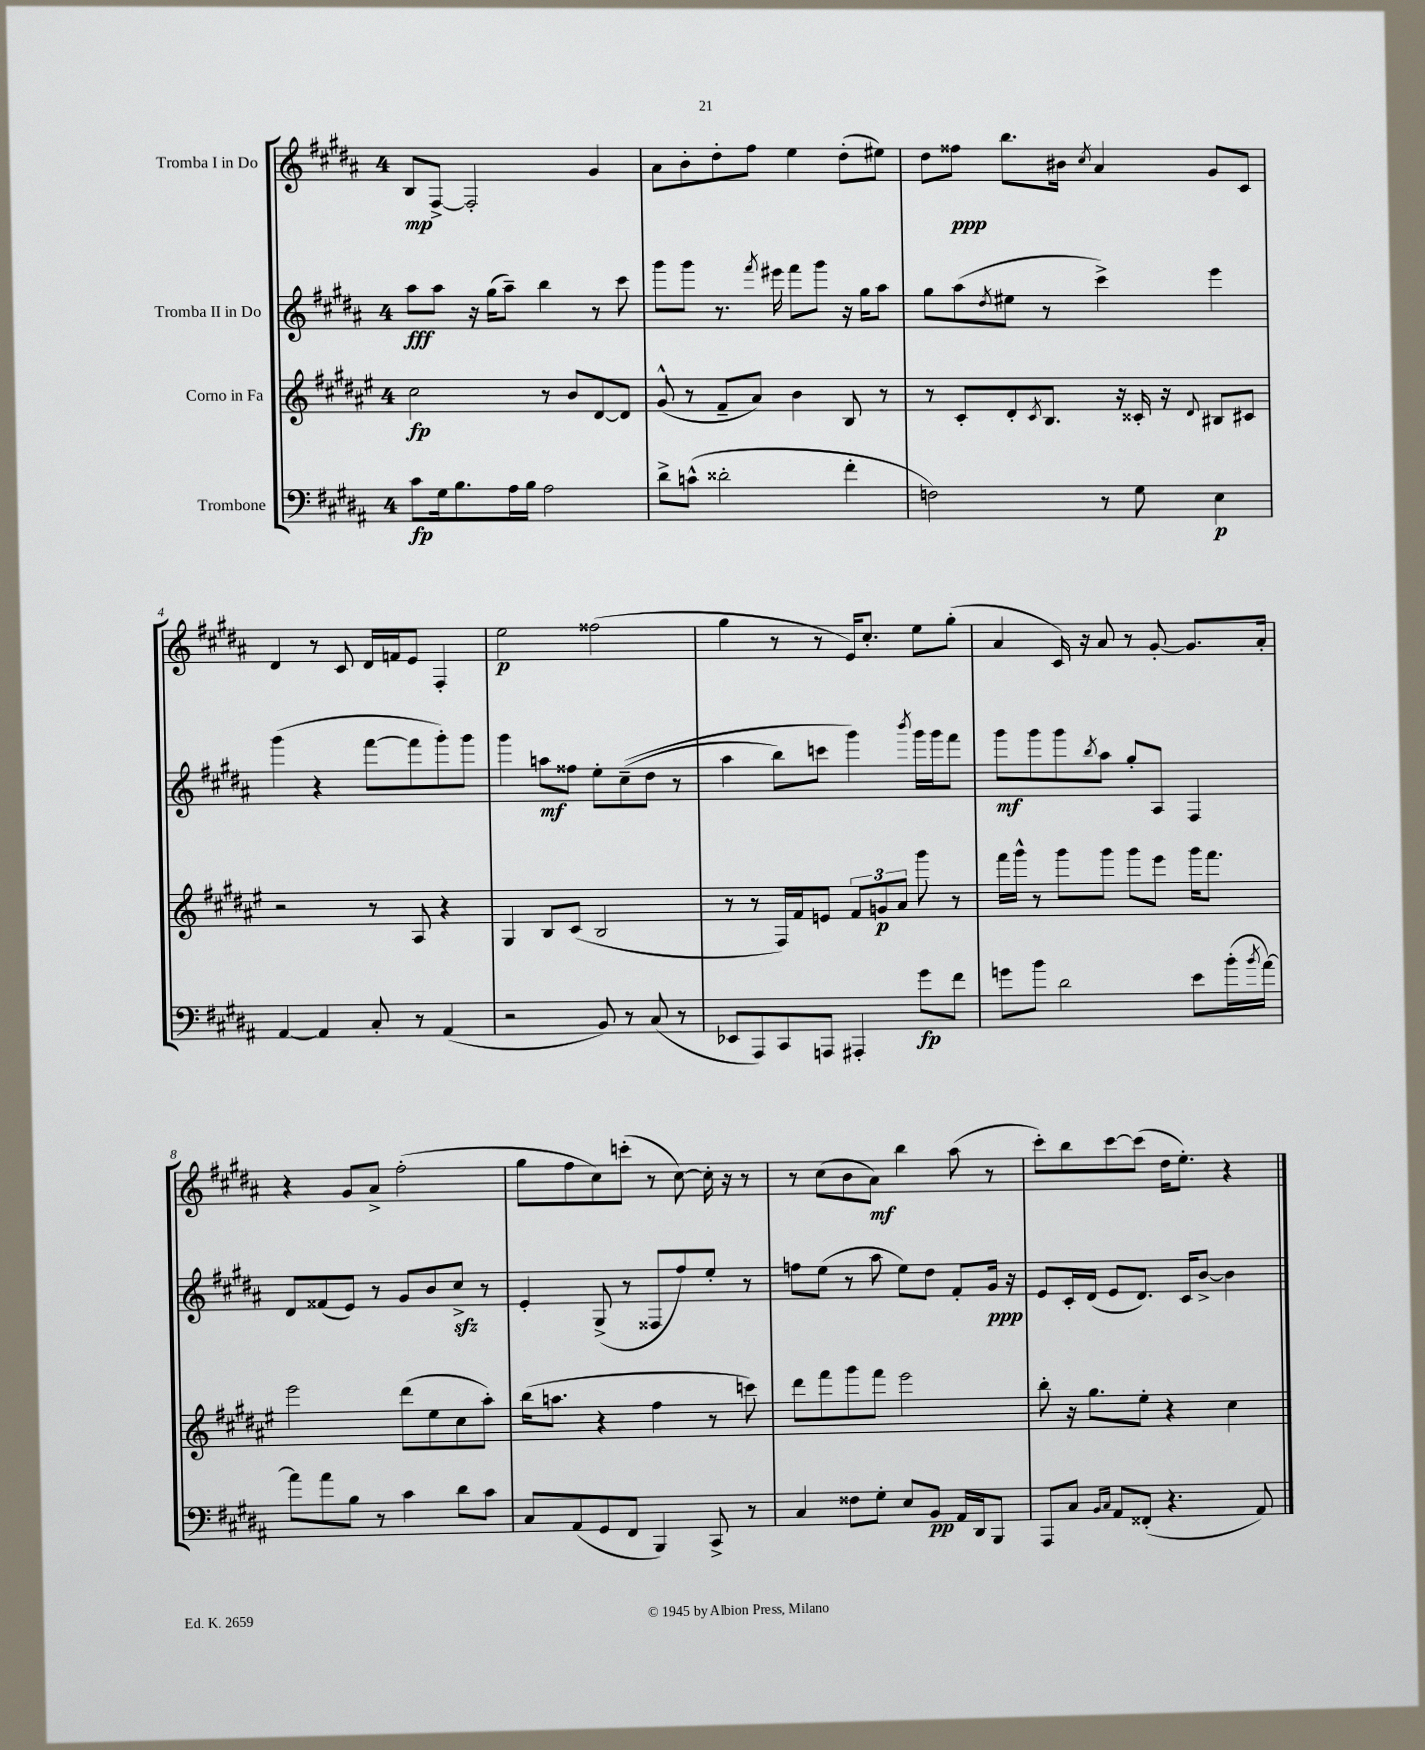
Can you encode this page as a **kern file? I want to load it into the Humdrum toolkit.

**kern	**kern	**kern	**kern
*staff4	*staff3	*staff2	*staff1
*clefF4	*clefG2	*clefG2	*clefG2
*k[f#c#g#d#a#]	*k[f#c#g#d#a#e#]	*k[f#c#g#d#a#]	*k[f#c#g#d#a#]
*M4/4	*M4/4	*M4/4	*M4/4
8c#	2cc#	8aa#	8B
16G#	.	8aa#	[8F#^
8.B	.	.	.
.	.	16r	2F#']
.	.	(16gg#	.
16A#	.	8aa#~)	.
16B	.	.	.
2A#	8r	4bb	.
.	8b	.	.
.	[8d#	8r	4g#
.	8d#]	8ccc#	.
=	=	=	=
8d#^	(8g#^^	8ggg#	8a#
(8c^^	8r	8ggg#	8b'
2d##'	8f#~	8.r	8dd#'
.	8a#)	.	8ff#
.	.	8qfff#	.
.	.	16eee#	.
.	4b	8fff#	4ee
.	.	8ggg#	.
4f#'	8B	16r	(8dd#'
.	.	16gg#	.
.	8r	8aa#	8ee#)
=	=	=	=
2F)	8r	8gg#	8dd#
.	8c#'	(8aa#	8ff##
.	.	8qdd#	.
.	8d#'	8ee#	8.bb
.	8qc#	.	.
.	8.B	8r	.
.	.	.	16b#
.	.	.	8qcc#
8r	.	4ccc#^)	4a#
.	16r	.	.
8G#	16c##'	.	.
.	16r	.	.
.	8qqd#	.	.
4E	8B#	4eee	8g#
.	8c#	.	8c#
=	=	=	=
[4AA#	2r	(4ggg#	4d#
4AA#]	.	4r	8r
.	.	.	8c#
8C#'	8r	[8fff#	16d#
.	.	.	16f
8r	8A#	8fff#]	8e
(4AA#	4r	8ggg#')	4F#'
.	.	8ggg#	.
=	=	=	=
2r	4G#	4ggg#	2ee
.	8B	8aa	.
.	(8c#	8ff##	.
8BB)	2B	8ee'	(2ff##
8r	.	&((8cc#~	.
(8C#	.	8dd#	.
8r	.	8r	.
=	=	=	=
8EE-	8r	4aa#	4gg#
8AAA#)	8r	.	.
8CC#	16F#)	8bb)	8r
.	16f#	.	.
8AAA	8e	8ccc	8r
4AAA#'	12f#	4ggg#&)	16e)
.	.	.	8.cc#'
.	12g	.	.
.	12a#	.	.
.	.	8qbbb	.
8g#	8ggg#	16ggg#	8ee
.	.	16ggg#	.
8f#	8r	8fff#	(8gg#'
=	=	=	=
8g	16fff#	8ggg#	4a#
.	16ggg#^^	.	.
8b	8r	8ggg#	.
2d#	8ggg#	8ggg#	16c#)
.	.	.	16r
.	.	8qbb	.
.	8ggg#	8aa#	8a#
.	8ggg#	8gg#'	8r
.	8eee#	8A#	[8g#'
8e	16ggg#	4F#	8.g#]
.	8.fff#	.	.
(16b'	.	.	.
8qb	.	.	.
[16a#)	.	.	16a#'
=	=	=	=
8a#]	2eee#	8d#	4r
8a#	.	(8f##	.
8B	.	8e)	8g#
8r	.	8r	8a#^
4c#	(8ddd#	8g#	(2ff#'
.	8ee#	8b	.
8d#	8cc#	8cc#^	.
8c#	8aa#')	8r	.
=	=	=	=
8C#	(16bb	4e'	8gg#
.	8.aa	.	.
(8AA#	.	.	8ff#
8GG#	4r	(8G#^	8cc#)
8FF#	.	8r	(8ccc'
4BBB)	4ff#	8F##	8r
.	.	8ff#)	[8cc#)
8CC#^	8r	8ee'	16cc#']
.	.	.	16r
8r	8ccc)	8r	8r
=	=	=	=
4C#	8ddd#	8ff	8r
.	8fff#	(8ee	(8cc#
8F##	8ggg#	8r	8b
8G#'	8fff#	8aa#	8a#)
8E	2eee#	8ee)	4bb
8BB	.	8dd#	.
16AA#	.	8f#'	(8aa#
16DD#	.	.	.
8BBB	.	16g#	8r
.	.	16r	.
=	=	=	=
8AAA#	8bb'	8e	8ccc#')
8C#	16r	16c#'	8bb
.	8.gg#	(16d#	.
16qqBB	.	.	.
16qqC#	.	.	.
8AA#	.	8e	[8ccc#
(8FF##'	8ee#'	8.d#)	(8ccc#]
4.r	4r	.	16dd#
.	.	16c#	8.ee')
.	.	[8b^	.
.	4cc#	4b]	4r
8AA#)	.	.	.
==	==	==	==
*-	*-	*-	*-
